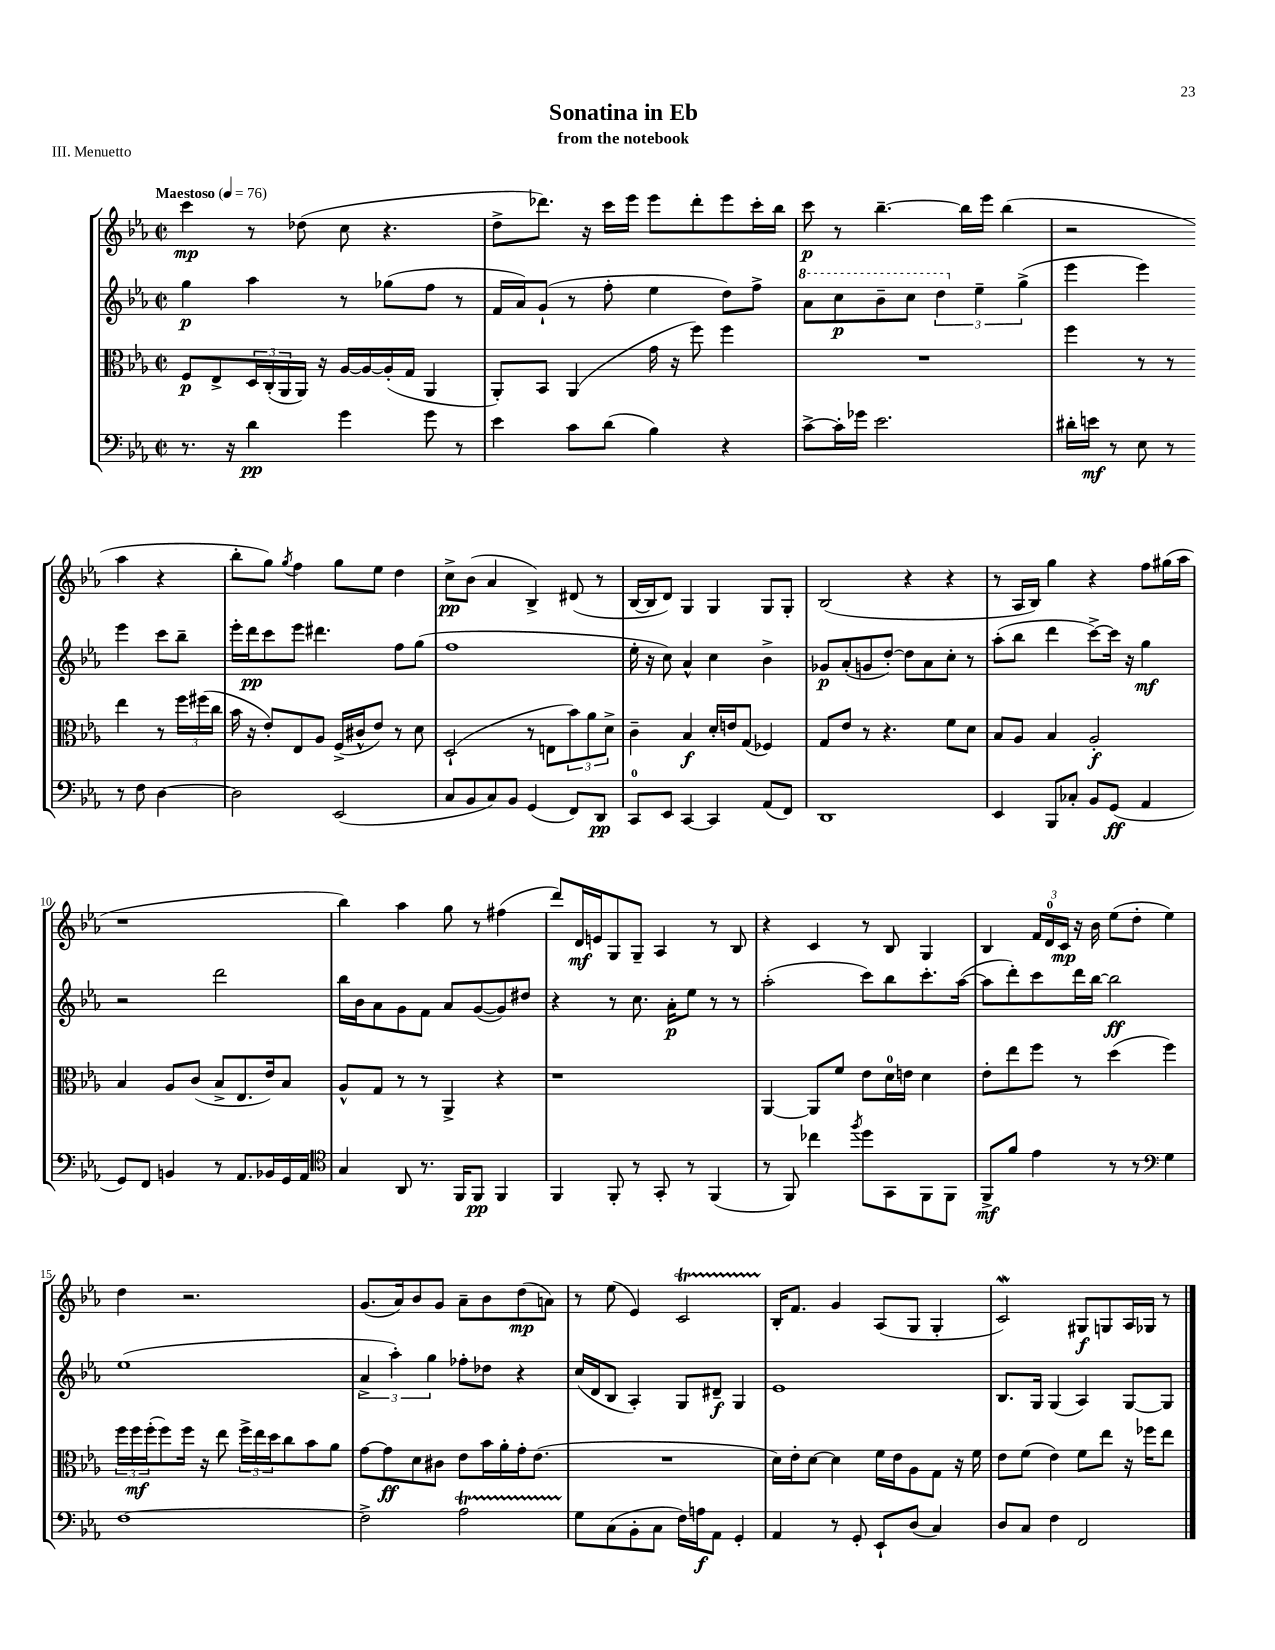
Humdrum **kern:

**kern	**kern	**kern	**kern
*staff4	*staff3	*staff2	*staff1
*clefF4	*clefC3	*clefG2	*clefG2
*k[b-e-a-]	*k[b-e-a-]	*k[b-e-a-]	*k[b-e-a-]
*M2/2	*M2/2	*M2/2	*M2/2
*met(c|)	*met(c|)	*met(c|)	*met(c|)
*MM76	*MM76	*MM76	*MM76
8.r	8F/L	4gg\	4ccc\
.	8E-^/	.	.
16r	.	.	.
4d\	24D/L	4aa-\	8r
.	(24C'/	.	.
.	24AA-/	.	.
.	16AA-/JJ)	.	(8dd-\
.	16r	.	.
4g\	[16A-/LL	8r	8cc\
.	16A-/_	.	.
.	(16A-'/]	(8gg-\L	4.r
.	16G/JJ	.	.
8g\	4AA-/	8ff\J	.
8r	.	8r	.
=	=	=	=
4e-\	8AA-'/L)	16f/LL	8dd^\L
.	.	16a-/J)	.
.	8BB-/J	(8g`/J	8.ddd-\J)
8c\L	(4AA-/	8r	.
.	.	.	16r
(8d\J	.	8ff'\	16ccc\LL
.	.	.	16eee-\JJ
4B-\)	16g\	4ee-\	8eee-\L
.	16r	.	.
.	8ff\)	.	8ddd-'\
4r	4ff\	8dd\L)	8eee-\
.	.	8ff^\J	16ccc'\L
.	.	.	16bb-\JJ
=	=	=	=
[8c^\L	1r	8aa-\L	8ccc\
16c'\]L	.	8ccc\	8r
16g-\JJ	.	.	.
2.e-\	.	8bb-~\	[4.bb-~\
.	.	8ccc\J	.
.	.	6ddd\	.
.	.	.	16bb-\]LL
.	.	6ee-~\	.
.	.	.	16eee-\JJ
.	.	.	(4bb-\
.	.	(6gg^\	.
=	=	=	=
16d#'\LL	4ff\	4eee-\	2r
16e\JJ	.	.	.
8r	.	.	.
8E-\	8r	4eee-\)	.
8r	8r	.	.
8r	4ee-\	4eee-\	4aa-\
8F\	.	.	.
[4D\	8r	8ccc\L	4r
.	24ff\LL	8bb-~\J	.
.	(24ff#\	.	.
.	24cc\JJ	.	.
=	=	=	=
2D\]	16b-\	16eee-'\LL	8bb-'\L
.	16r	16ddd\J	.
.	8e-'/L)	8ccc\	8gg\J)
.	.	.	8qgg/
.	8E-/	8eee-\J	4ff\
.	8A-/J	4.ddd#\	.
(2EE-/	(16F^/LL	.	8gg\L
.	16c#^^/J	.	.
.	8e-/J)	.	8ee-\J
.	8r	8ff\L	4dd\
.	8d\	(8gg\J	.
=	=	=	=
8C/L	(2D`/	1ff	8cc^\L
8BB-/	.	.	(8b-\J
8C/)	.	.	4a-/
8BB-/J	.	.	.
(4GG/	8r	.	4B-^/)
.	8E\L	.	.
8FF/L)	12b-\)	.	(8d#/
.	12a-\	.	.
8DD/J	.	.	8r
.	12d^\J	.	.
=	=	=	=
8CC/L	4c~\	16ee-'\	[16B-/LL
.	.	16r	16B-/]J
8EE-/J	.	8cc\)	8d/J)
[4CC/	4B-/	4a-^^/	4G/
4CC/]	16d'/LL	4cc\	4G/
.	16e/J	.	.
.	(8G/J	.	.
(8AA-/L	4F-/)	4b-^\	8G/L
8FF/J)	.	.	8G'/J
=	=	=	=
1DD	8G/L	8g-/L	(2B-/
.	8e-/J	(8a-'/	.
.	8r	8g/	.
.	4.r	[8dd'/J)	.
.	.	8dd\]L	4r
.	.	8a-\	.
.	8f\L	8cc'\J	4r
.	8d\J	8r	.
=	=	=	=
4EE-/	8B-/L	(8aa-'\L	8r
.	8A-/J	8bb-\J	16A-/LL
.	.	.	16B-/JJ)
8BBB-/L	4B-/	4ddd\	4gg\
8C-'/J	.	.	.
8BB-/L	2A-'/	[8ccc^\L)	4r
(8GG/J	.	16ccc\]Jk	.
.	.	16r	.
4AA-/	.	4gg\	8ff\L
.	.	.	(16gg#\L
.	.	.	16aa-\JJ
=	=	=	=
8GG/L)	4B-/	2r	1r
8FF/J	.	.	.
4BB/	8A-/L	.	.
.	(8c/J	.	.
8r	8B-^/L	2ddd\	.
8.AA-/L	8.E-/	.	.
16BB-/L	16e-/k)	.	.
16GG/	8B-/J	.	.
16AA-/JJ	.	.	.
=	=	=	=
*clefC4	*	*	*
4G/	8A-^^/L	16bb-\LL	4bb-\)
.	.	16b-\J	.
.	8G/J	8a-\	.
8AA-/	8r	8g\	4aa-\
8.r	8r	8f\J	.
.	4AA-^/	8a-/L	8gg\
16FF/LK	.	.	.
8FF/J	.	([8g/	8r
4FF/	4r	8g/])	(4ff#\
.	.	8dd#/J	.
=	=	=	=
4FF/	1r	4r	8ddd/L)
.	.	.	16d/L
.	.	.	16e/J
8FF'/	.	8r	8G/
8r	.	8.cc\	8G~/J
8GG'/	.	.	4A-/
.	.	16a-'\LK	.
8r	.	8ee-\J	.
(4FF/	.	8r	8r
.	.	8r	8B-/
=	=	=	=
8r	[4AA-/	(2aa-'\	4r
8FF/)	.	.	.
4cc-\	8AA-/]L	.	4c/
.	8f/J	.	.
8qff/	.	.	.
8dd\L	8e-\L	8ccc\L)	8r
8GG\	16d\L	8bb-\	8B-/
.	16e\JJ	.	.
8FF\	4d\	8.ccc'\	4G/
8FF\J	.	.	.
.	.	([16aa-\Jk	.
=	=	=	=
8FF^/L	8e-'\L	8aa-\]L	4B-/
8f/J	8ee-\	8ddd'\)	.
4e-\	8ff\J	8ccc\	24f/LL
.	.	.	24d/
.	.	.	24c/JJ
.	8r	16ddd\L	16r
.	.	[16bb-\JJ	16b-\
8r	(4dd\	2bb-\]	(8ee-\L
8r	.	.	8dd'\J
*clefF4	*	*	*
4G\	4ff\)	.	4ee-\)
=	=	=	=
[1F	24ff\LL	(1ee-	4dd\
.	24ff\	.	.
.	(24ff'\J	.	.
.	8ff\)	.	.
.	16ff\Jk	.	2.r
.	16r	.	.
.	8ee-\	.	.
.	24ff^\LL	.	.
.	24ee-\	.	.
.	24dd\J	.	.
.	8cc\	.	.
.	8b-\	.	.
.	8a-\J	.	.
=	=	=	=
2F^\]	[8g\L	6a-^/	(8.g/L
.	8g\]	.	.
.	.	6aa-'\)	.
.	.	.	16a-/k)
.	8d\	.	8b-/
.	.	6gg\	.
.	8c#\J	.	8g/J
2A-\	8e-\L	8ff-'\L	8a-~\L
.	16b-\L	8dd-\J	8b-\
.	16a-'\	.	.
.	16g'\J	4r	(8dd\
.	(8.e-\J	.	.
.	.	.	8a\J)
=	=	=	=
8G\L	1r	(16cc/LL	8r
.	.	16d/J	.
(8C\	.	8B-/J	(8ee-\
8BB-'\	.	4A-'/)	4e-/)
8C\J	.	.	.
16F\LL)	.	8G/L	2c/
16A\J	.	.	.
8AA-\J	.	8d#~/J	.
4GG'/	.	4G/	.
=	=	=	=
4AA-/	16d\LL)	1e-	16B-'/LK
.	16e-'\J	.	8.f/J
.	[8d\J	.	.
8r	4d\]	.	4g/
8GG'/	.	.	.
8EE-`/L	16f\LL	.	(8A-/L
.	16e-\J	.	.
(8D/J	8A-\	.	8G/J
4C/)	8G\J	.	4G'/
.	16r	.	.
.	16f\	.	.
=	=	=	=
8D/L	8e-\L	8.B-/L	2c/)
8C/J	(8f\J	.	.
.	.	16G/Jk	.
4F\	4e-\)	(4G/	.
2FF/	8f\L	4A-/)	8G#/L
.	8ee-\J	.	8G/
.	16r	[8G/L	16A-/L
.	16ff-\LK	.	16G-/JJ
.	8ee-\J	8G/]J	8r
==	==	==	==
*-	*-	*-	*-
